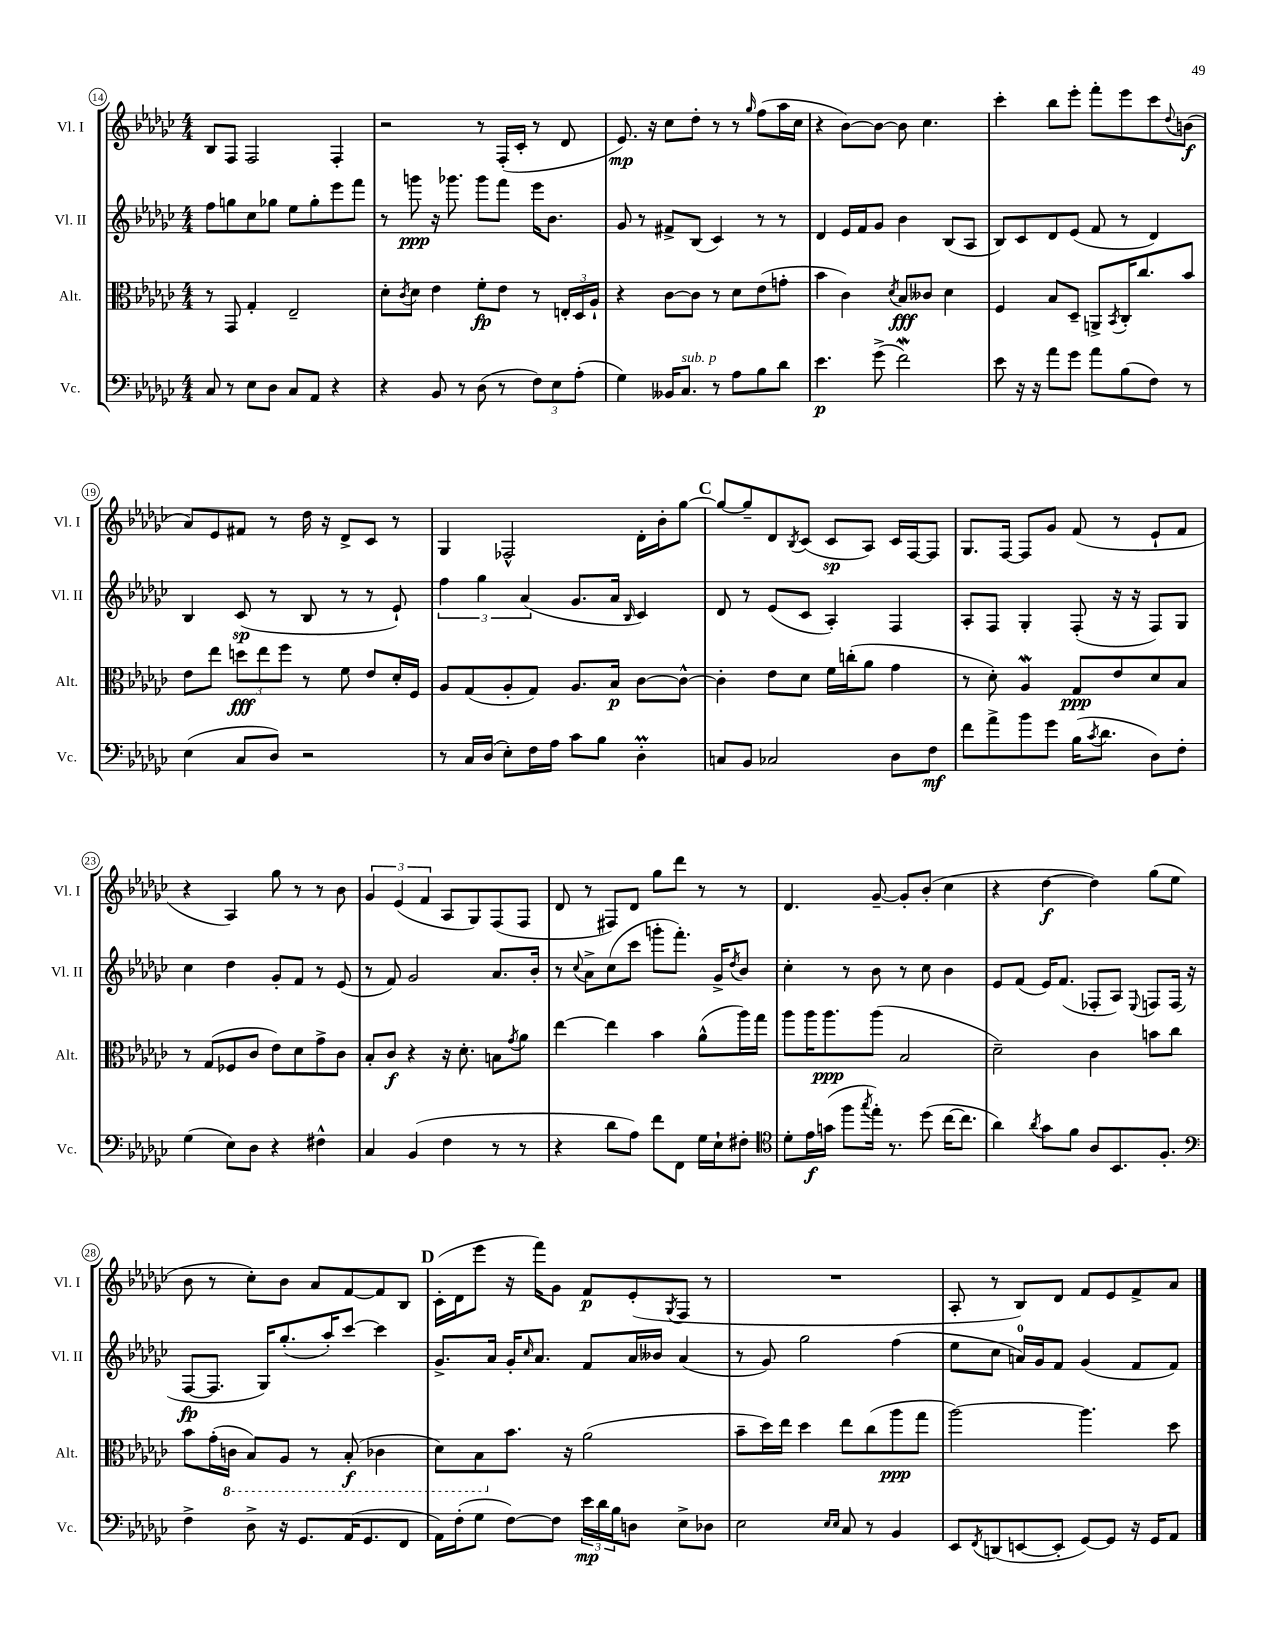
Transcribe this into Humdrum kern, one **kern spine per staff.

**kern	**kern	**kern	**kern
*staff4	*staff3	*staff2	*staff1
*clefF4	*clefC3	*clefG2	*clefG2
*k[b-e-a-d-g-c-]	*k[b-e-a-d-g-c-]	*k[b-e-a-d-g-c-]	*k[b-e-a-d-g-c-]
*M4/4	*M4/4	*M4/4	*M4/4
8C-/	8r	8ff\L	8B-/L
8r	8GG-/	8gg\	8F/J
8E-\L	4G-'/	8cc-\	2F/
8D-\J	.	8gg-\J	.
8C-/L	2E-~/	8ee-\L	.
8AA-/J	.	8gg-'\	.
4r	.	8eee-\	4F'/
.	.	8fff\J	.
=	=	=	=
4r	8d-'\L	8r	2r
.	8qc-/	.	.
.	8d-\J	8ggg\	.
8BB-/	4e-\	16r	.
.	.	8.ggg-\	.
8r	.	.	.
(8D-\	8f'\L	8ggg-\L	8r
8r	8e-\J	8fff\J	(16F'/LL
.	.	.	16c-'/JJ
12F\L)	8r	16eee-\LK	8r
.	.	8.b-\J	.
12E-\	.	.	.
.	24E'/LL	.	8d-/
(12A-'\J	24D-/	.	.
.	24A-`/JJ	.	.
=	=	=	=
4G-\)	4r	8g-/	8.e-/)
.	.	8r	.
.	.	.	16r
16BB--/LK	[8c-\L	8f#^/L	8cc-\L
8.C-/J	.	.	.
.	8c-\]J	(8B-/J	8dd-'\J
8r	8r	4c-/)	8r
8A-\L	8d-\L	.	8r
.	.	.	16qqgg-/
8B-\	(8e-\	8r	(8ff\L
8d-\J	8g'\J	8r	16aa-\L
.	.	.	16cc-\JJ
=	=	=	=
4.e-\	4b-\	4d-/	4r
.	4c-\)	16e-/LL	[8b-\L)
.	.	16f/J	.
(8g-^\	.	8g-/J	8b-\_J
.	8qd-/	.	.
2f\)	8B-/L	4b-\	8b-\]
.	8c--/J	.	4.cc-\
.	4d-\	(8B-/L	.
.	.	8A-/J	.
=	=	=	=
8e-\	4F/	8B-/L)	4ccc-'\
16r	.	8c-/	.
16r	.	.	.
8a-\L	8B-/L	8d-/	8bb-\L
8g-\J	8D-~/J	(8e-/J	8eee-'\J
8a-\L	8AA^/L	8f/	8fff'\L
.	8qBB-/	.	.
(8B-\	16C-'/K	8r	8eee-\
.	8.cc-/	.	.
8F\J)	.	4d-/)	8ccc-\
.	.	.	8qqdd-/
8r	8b-/J	.	(8b\J
=	=	=	=
(4E-\	8e-\L	4B-/	8a-/L)
.	8ee-\J	.	8e-/
8C-/L	12dd\L	(8c-/	8f#/J
.	12ee-\	.	.
8D-/J)	.	8r	8r
.	12ff\J	.	.
2r	8r	8B-/	16dd-\
.	.	.	16r
.	8f\	8r	8d-^/L
.	8e-/L	8r	8c-/J
.	16d-'/L	8e-`/)	8r
.	16F/JJ	.	.
=	=	=	=
8r	8A-/L	6ff\	4G-/
16C-/LL	(8G-/	.	.
.	.	6gg-\	.
(16D-/JJ	.	.	.
8E-'\L)	8A-'/	.	2F-^^/
.	.	(6a-/	.
16F\L	8G-/J)	.	.
16A-\JJ	.	.	.
8c-\L	8.A-/L	8.g-/L	.
8B-\J	.	.	.
.	16B-/Jk	16a-/Jk	.
.	.	16qqB-/	.
4D-'\	[8c-\L	4c-/)	16d-'\LL
.	.	.	16b-'\J
.	8c-^^\_J	.	[8gg-\J
=	=	=	=
8C/L	4c-'\]	8d-/	8gg-/_L
8BB-/J	.	8r	8gg-~/]
2C-/	8e-\L	(8e-/L	8d-/
.	.	.	8qB-/
.	8d-\J	8c-/J	(8c-/J
.	16f\LL	4A-'/)	8c-/L
.	(16cc'\J	.	.
.	8a-\J	.	8A-/J)
8D-\L	4g-\	4F/	16c-/LL
.	.	.	[16F/J
8F\J	.	.	8F/]J
=	=	=	=
8f\L	8r	8A-'/L	8.G-/L
8a-^\	8d-'\)	8F/J	.
.	.	.	[16F/Jk
8b-\	4A-/	4G-'/	8F/]L
8g-\J	.	.	8g-/J
(16B-\LK	8G-/L	(8F'/	(8f/
8qc-/	.	.	.
8.d-\J	.	.	.
.	8e-/	16r	8r
.	.	16r	.
8D-\L)	8d-/	8F/L)	8e-`/L
8F'\J	8B-/J	8G-/J	8f/J
=	=	=	=
(4G-\	8r	4cc-\	4r
.	(8G-/L	.	.
8E-\L)	8F-/	4dd-\	4A-/)
8D-\J	8c-/J	.	.
4r	8e-\L)	8g-'/L	8gg-\
.	8d-\	8f/J	8r
4F#^^\	8g-^\	8r	8r
.	8c-\J	(8e-/	8b-\
=	=	=	=
4C-/	8B-'/L	8r	6g-/
.	8c-/J	8f/)	.
.	.	.	(6e-/
(4BB-/	4r	2g-/	.
.	.	.	6f/
4F\	16r	.	8A-/L
.	8.d-'\	.	.
.	.	.	8G-/)
8r	8B\L	8.a-/L	(8F/
.	8qg-/	.	.
8r	8a-\J	.	8F/J
.	.	16b-'/Jk	.
=	=	=	=
4r	[4ee-\	8r	8d-/
.	.	8qqcc-/	.
.	.	8a-^\L	8r
8d-\L	4ee-\]	(8cc-\	8F#/L)
8A-\J)	.	8ccc-\J	8d-/J
8f\L	4b-\	8ggg'\L	8gg-\L
8FF\J	.	8.fff'\J)	8ddd-\J
16G-\LL	(8a-^^\L	.	8r
16E-`\J	.	16g-^/LK	.
.	.	8qdd-/	.
8F#'\J	16aa-\L)	8b-/J	8r
.	16gg-\JJ	.	.
=	=	=	=
*clefC4	*	*	*
8d-'\L	8aa-\L	4cc-'\	4.d-/
16e-\L	16aa-\K	.	.
(16g\JJ	8.aa-\	.	.
8ff\L	.	8r	.
8qgg-/	.	.	.
16ee-'\Jk)	(8aa-\J	8b-\	[8g-~/
8.r	.	.	.
.	2B-/	8r	8g-'/]L
(8dd-\	.	8cc-\	(8b-'/J
[16cc-\LK	.	4b-\	4cc-\
8.cc-\]J	.	.	.
=	=	=	=
4a-\)	2d-~\)	8e-/L	4r
.	.	(8f/J	.
8qa-/	.	.	.
8g-\L	.	16e-/LK)	[4dd-\
.	.	(8.f/J	.
8f\J	.	.	.
8A-/L	4c-\	8F-'/L	4dd-\])
8.BB-/	.	8A-/J)	.
.	.	8qqE-/	.
.	8b\L	8F/L	(8gg-\L
8.F'/J	.	.	.
.	8cc-\J	(16F/Jk	8ee-\J
.	.	16r	.
=	=	=	=
*clefF4	*	*	*
4F^\	8b-\L	[8F/L	8b-\
.	(16g-'\L	8.F/]J	8r
.	16C\JJ	.	.
8D-^\	8BB-/L)	.	8cc-'\L)
.	.	16G-/LK)	.
16r	8AA-/J	(8.gg-'/	8b-\J
8.GG-/L	.	.	.
.	8r	.	8a-/L
.	.	16aa-'/K)	.
(16AA-/K	(8BB-'/	[8ccc-/J	[8f/
8.GG-/	.	.	.
.	4C-\	4ccc-\]	8f/]
8FF/J	.	.	8B-/J
=	=	=	=
16AA-\LL)	8D-\L)	8.g-^/L	(16c-'\LL
(16F'\J	.	.	16d-\J
8G-\J	8BB-\	.	8eee-\J
.	.	16a-/Jk	.
[8F\L)	8.b-\J	16g-'/LK	16r
.	.	16qqcc-/	.
.	.	8.a-/J	16fff\LK)
8F\]J	.	.	8g-\J
.	16r	.	.
24e-\LL	(2a-\	8f/L	8f/L
24d-\	.	.	.
24B-\J	.	.	.
8D\J	.	16a-/L	(8e-'/
.	.	16b--/JJ	.
.	.	.	8qG-/
8E-^\L	.	(4a-/	8F/J
8D-\J	.	.	8r
=	=	=	=
2E-\	8b-~\L	8r	1r
.	16dd-\L)	8g-/)	.
.	16ee-\JJ	.	.
.	4dd-\	2gg-\	.
16qqE-/LL	.	.	.
16qqE-/JJ	.	.	.
8C-/	8ee-\L	.	.
8r	(8cc-\	.	.
4BB-/	8aa-\	(4ff\	.
.	8gg-\J	.	.
=	=	=	=
8EE-/L	[2aa-\)	8ee-\L	8A-'/
8qFF/	.	.	.
(8DD/	.	8cc-\J	8r
[8EE/	.	16a/LL)	8B-/L)
.	.	16g-/J	.
8EE'/]J	.	8f/J	8d-/J
[8GG-/L)	4.aa-\]	(4g-/	8f/L
8GG-/]J	.	.	8e-/
16r	.	8f/L	8f^/
16GG-/LK	.	.	.
8AA-/J	8dd-\	8f/J)	8a-/J
==	==	==	==
*-	*-	*-	*-
